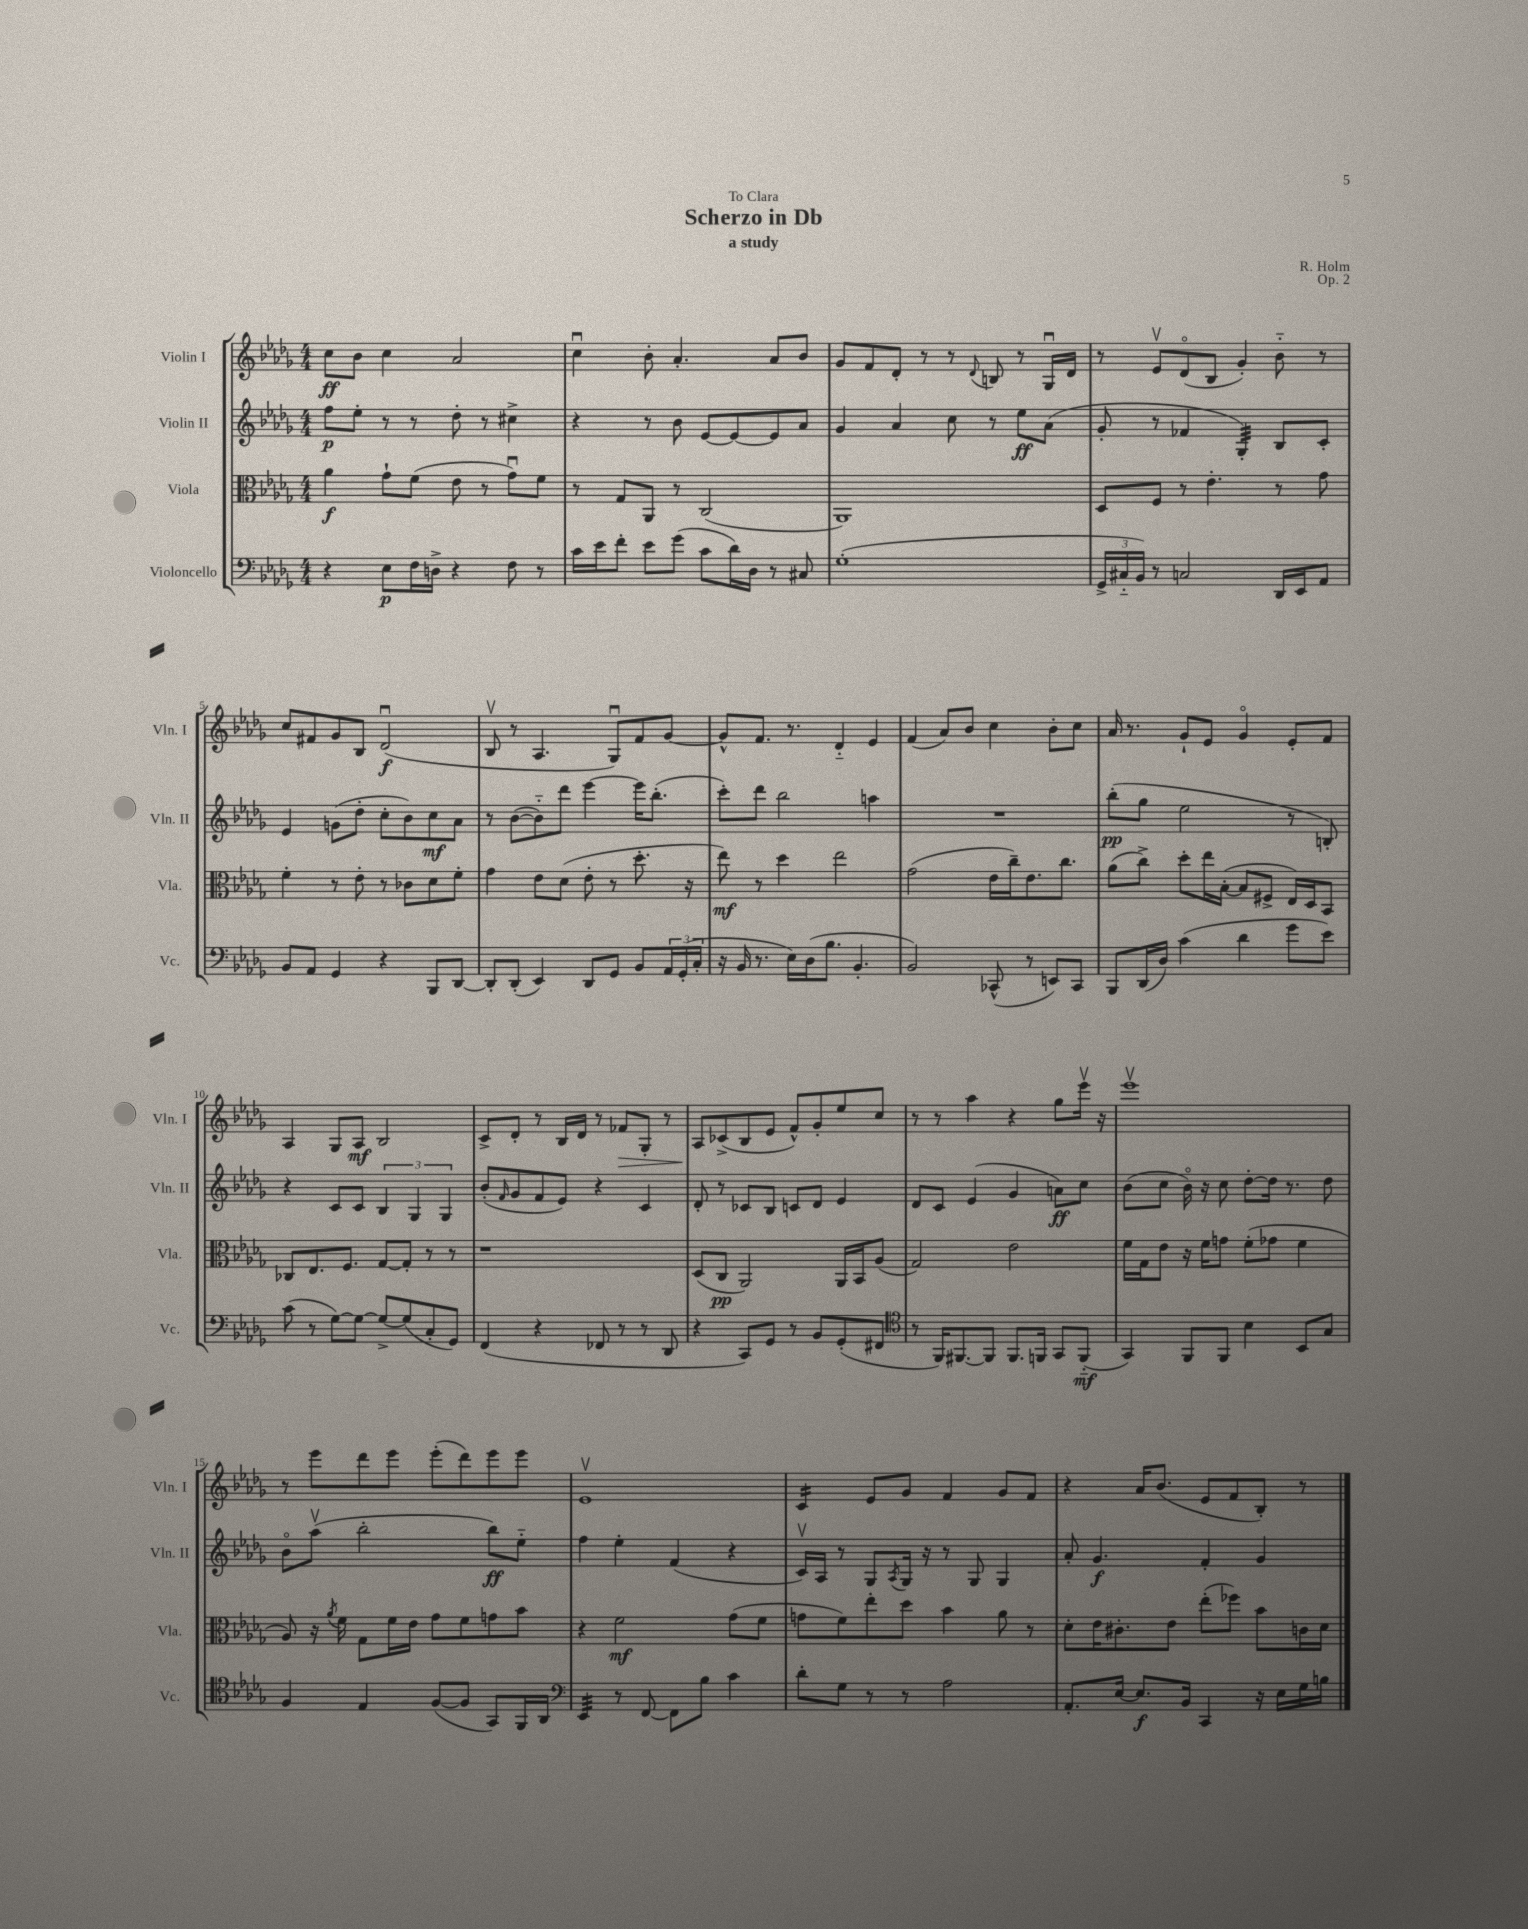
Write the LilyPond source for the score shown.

\header { title = "Scherzo in Db" composer = "R. Holm" subtitle = "a study" dedication = "To Clara" opus = "Op. 2" }
<<
\new StaffGroup <<
\new Staff = "s0" \with { instrumentName = "Violin I" shortInstrumentName = "Vln. I" } {
    \clef treble \key des \major \numericTimeSignature \time 4/4
    c''8\ff bes'8 c''4 aes'2 |
    c''4\downbow bes'8-. aes'4.-. aes'8 bes'8 |
    ges'8 f'8 des'8-. r8 r8 \appoggiatura { des'8 } b8 r8 ges16\downbow des'16 |
    r8 ees'8\upbow des'8\flageolet( bes8 ges'4-.) bes'8-_ r8 |
    c''8 fis'8 ges'8 bes8 des'2\downbow\f( |
    bes8\upbow r8 aes4. ges8\downbow) f'8 ges'8~ |
    ges'8-^ f'8. r8. des'4-_ ees'4 |
    f'4( aes'8) bes'8 c''4 bes'8-. c''8 |
    aes'16 r8. ges'8-! ees'8 ges'4\flageolet ees'8-. f'8 |
    aes4 ges8 aes8\mf bes2 |
    c'8-> des'8-. r8 bes16 des'16 r8 fes'8\> ges8-. r8 |
    aes8\! ces'8->( bes8 ees'8 f'8-^) ges'8-. ees''8 c''8 |
    r8 r8 aes''4 r4 ges''8 ees'''16\upbow r16 |
    ees'''1\upbow |
    r8 ees'''8 des'''8 ees'''8 ees'''8-.( des'''8) ees'''8 ees'''8 |
    ees'1\upbow |
    c'4:16 ees'8 ges'8 f'4 ges'8 f'8 |
    r4 aes'16 bes'8.( ees'8 f'8 bes8-.) r8 \bar "|." |
}
\new Staff = "s1" \with { instrumentName = "Violin II" shortInstrumentName = "Vln. II" } {
    \clef treble \key des \major \numericTimeSignature \time 4/4
    f''8\p ees''8-. r8 r8 des''8-. r8 cis''4-> |
    r4 r8 bes'8 ees'8~ ees'8~ ees'8 aes'8 |
    ges'4 aes'4 c''8 r8 ees''8\ff aes'8( |
    ges'8-. r8 fes'4 ges4:32-.) bes8 c'8-. |
    ees'4 g'8( des''8-. c''8-. bes'8) c''8\mf aes'8 |
    r8 bes'8~( bes'8-_) des'''8 ees'''4~ ees'''16 bes''8.-.( |
    c'''8-.) des'''8 bes''2 a''4 |
    R1 |
    bes''8-.\pp( ges''8 ees''2 r8 b8-.) |
    r4 c'8 c'8 \tuplet 3/2 { bes4 ges4 ges4 } |
    bes'8-.( \grace { f'16 } ges'8 f'8 ees'8) r4 c'4 |
    des'8-. r8 ces'8 bes8 c'8 des'8 ees'4 |
    des'8 c'8 ees'4( ges'4 a'8\ff) c''8 |
    bes'8( c''8 bes'16\flageolet) r16 c''8 des''8~-. des''16 r8. des''8 |
    bes'8\flageolet aes''8\upbow( bes''2-. bes''8\ff) ees''8-_ |
    f''4 ees''4-. f'4( r4 |
    c'16\upbow) aes16 r8 ges8 \acciaccatura { aes8 } ges16 r16 r8 ges8 ges4 |
    aes'8-. ges'4.\f f'4-. ges'4 \bar "|." |
}
\new Staff = "s2" \with { instrumentName = "Viola" shortInstrumentName = "Vla." } {
    \clef alto \key des \major \numericTimeSignature \time 4/4
    aes'4\f ges'8-! f'8( ees'8 r8 ges'8\downbow) f'8 |
    r8 ges8 aes,8 r8 c2( |
    aes,1) |
    des8 f8 r8 ees'4.-. r8 ges'8 |
    f'4-. r8 ees'8-. r8 ces'8 des'8 f'8-. |
    ges'4 ees'8 des'8( ees'8-. r8 des''8.-. r16 |
    ees''8\mf) r8 des''4 ees''2 |
    ges'2( ees'16 c''16--) ees'8. c''8. |
    aes'8( c''8->) des''8-. ees''16 bes16~-.( bes8 fis8-> ees16) des16 bes,8 |
    ces8 ees8. f8. ges8~ ges8-. r8 r8 |
    r1 |
    des8( c8\pp aes,2) aes,16 bes,16 aes8( |
    ges2) ees'2 |
    f'16 ges16 ees'8 r16 f'16 g'8 f'8-.( ges'8 f'4 |
    aes8) r16 \acciaccatura { aes'8 } f'16 ges8 f'16 ees'16 ges'8 f'8 g'8 bes'8 |
    r4 f'2\mf ges'8( f'8 |
    g'8 f'8) ees''8-. des''8 bes'4 aes'8 r8 |
    des'8-. ees'16 cis'8.-. ees'8 ees''8-.( fes''8) bes'8 c'16 des'16 \bar "|." |
}
\new Staff = "s3" \with { instrumentName = "Violoncello" shortInstrumentName = "Vc." } {
    \clef bass \key des \major \numericTimeSignature \time 4/4
    r4 ees8\p f16 d16-> r4 f8 r8 |
    c'16 ees'16 f'8-. ees'8 ges'8( c'8 des'16) des16 r8 cis8 |
    ges1-.( |
    \tuplet 3/2 { ges,16-> cis16-_ bes,16) } r8 c2 des,16 ees,16 aes,8 |
    bes,8 aes,8 ges,4 r4 bes,,8 des,8~ |
    des,8-. des,8-.( ees,4) des,8 ges,8 bes,8 \tuplet 3/2 { aes,16 ges,16-.( c16-. } |
    r16 bes,16 r8. ees16) des16( bes8. bes,4.-. |
    bes,2) ces,8-^( r8 e,8) ces,8 |
    bes,,8 des,16( des16) c'4( des'4 ges'8 ees'8) |
    c'8( r8 ges8~) ges8~ ges8~-> ges8( c8-. ges,8) |
    f,4( r4 fes,8 r8 r8 des,8 |
    r4 c,8) ges,8 r8 bes,8 ges,8-.( fis,8 |
    \clef tenor r8 f,16) fis,8.~ fis,8 fis,8. f,16 ges,8 f,8-_\mf( |
    ges,4) f,8 f,8 bes4 bes,8 ges8 |
    f4 ees4 f8~( f8 ges,8) f,16 aes,16 |
    \clef bass ees,4:32 r8 f,8~ f,8 bes8 c'4 |
    des'8-. ges8 r8 r8 aes2 |
    aes,8.-. ees16~ ees8.\f bes,16 c,4 r16 ees16 ges16 b16 \bar "|." |
}
>>
>>
